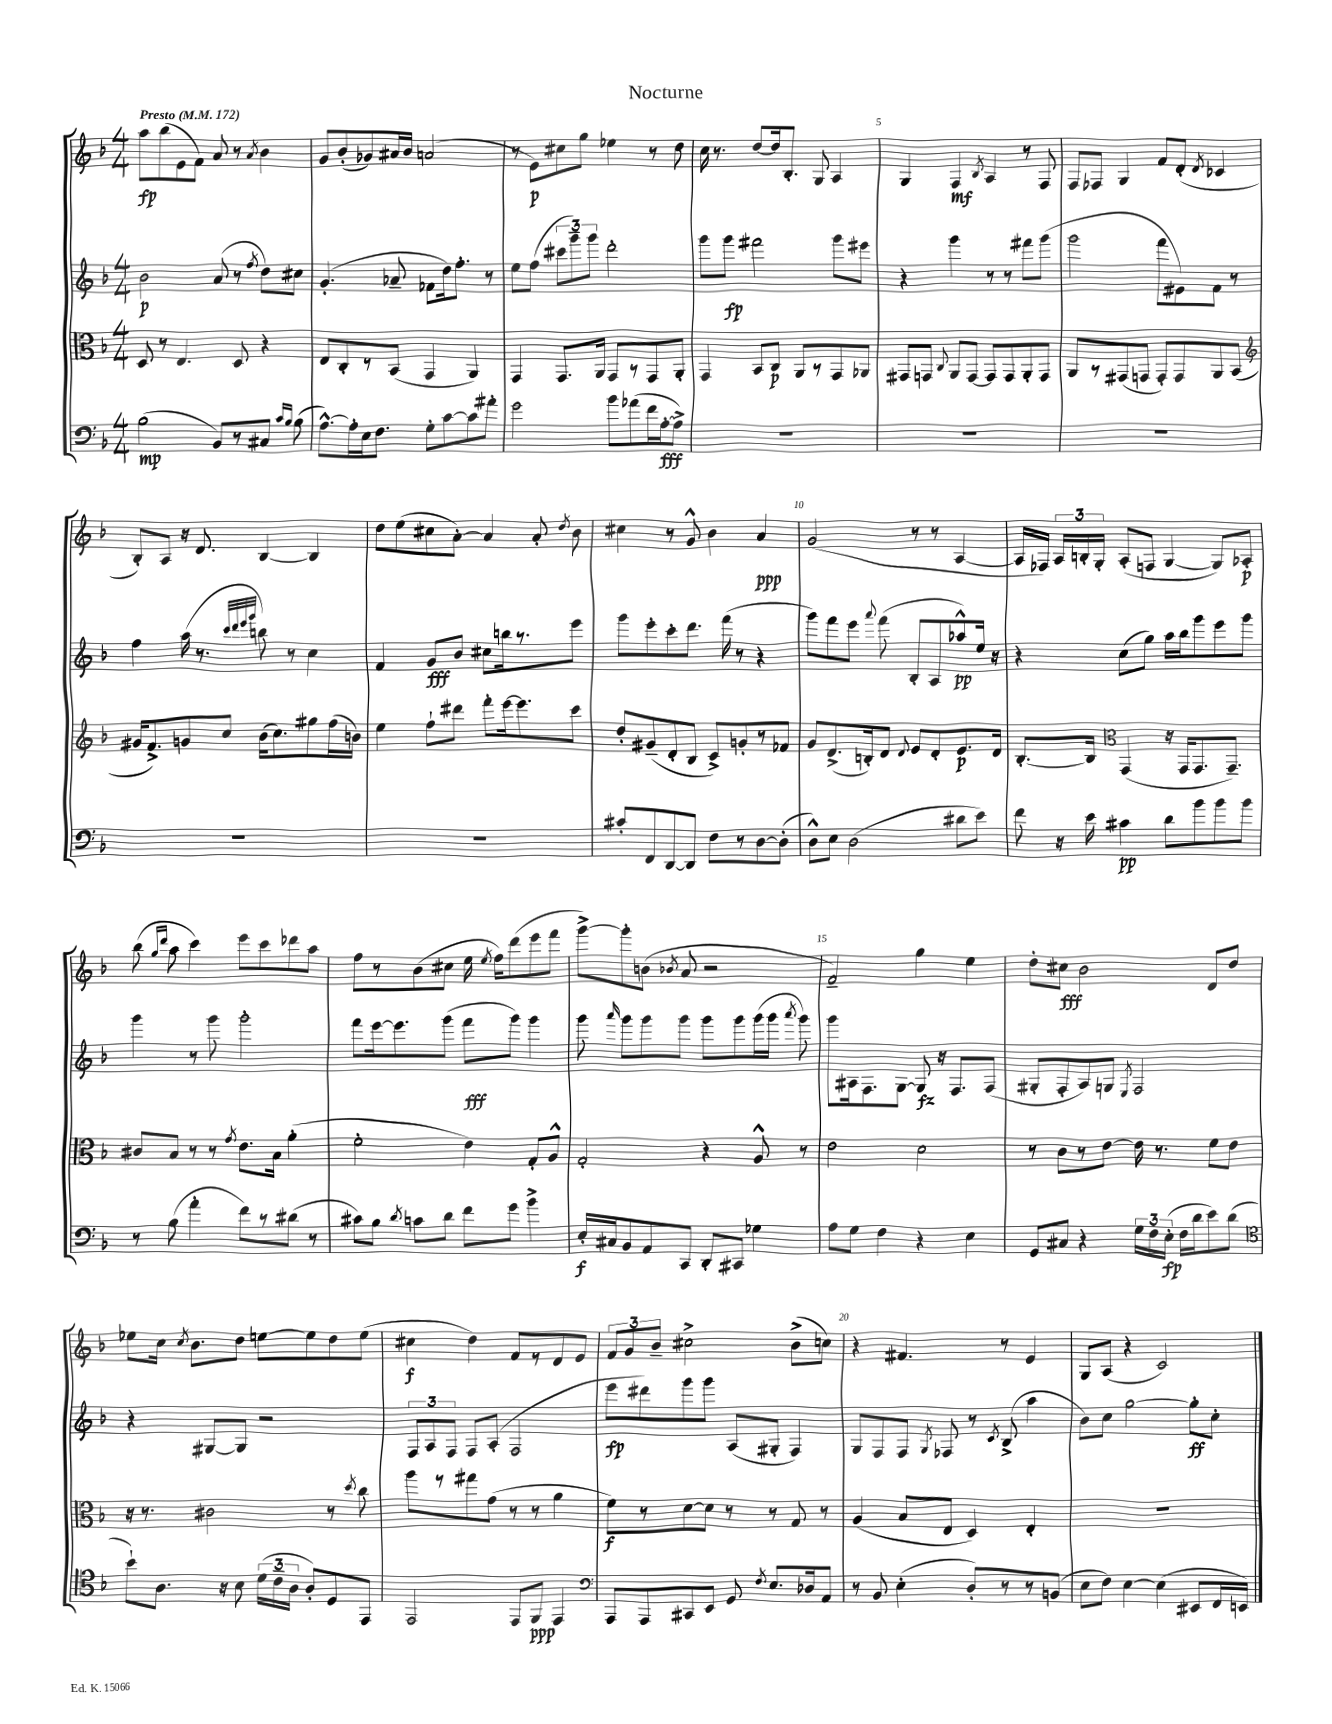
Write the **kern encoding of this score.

**kern	**kern	**kern	**kern
*staff4	*staff3	*staff2	*staff1
*clefF4	*clefC3	*clefG2	*clefG2
*k[b-]	*k[b-]	*k[b-]	*k[b-]
*M4/4	*M4/4	*M4/4	*M4/4
*MM172	*MM172	*MM172	*MM172
(2B-	8D	2b-	8aa
.	8r	.	(8bb-
.	4.E	.	8e
.	.	.	8f)
8BB-)	.	(8a	8a
8r	8D	8r	8r
.	.	8qff	8qa
8C#	4r	8dd)	4b-
16qqc	.	.	.
16qqB-	.	.	.
(8B-	.	8cc#	.
=	=	=	=
[8.A^^)	8E	(4.g'	8g
.	8C'	.	(8b-'
16A']	.	.	.
16E	8r	.	8g-)
8.F	.	.	.
.	(8BB-	8a-~	16a#
.	.	.	16b-
8G'	4GG	8f-	(2a
[8c	.	16dd)	.
.	.	8.ff'	.
8c]	4AA)	.	.
8a#'	.	8r	.
=	=	=	=
2g	4GG	8ee	8r
.	.	(8ff	8e)
.	8.GG	12ccc#	8cc#
.	.	12ggg~)	.
.	.	.	8gg
.	.	12ggg	.
.	16AA	.	.
8b-	8GG	2ddd'	4ee-
(8a-	8r	.	.
16f	8GG	.	8r
[16A'	.	.	.
8A^])	8AA'	.	8dd
=	=	=	=
1r	4GG	8ggg	16cc
.	.	.	8.r
.	.	8ggg	.
.	8BB-	2fff#	[8dd
.	8C	.	16dd]
.	.	.	8.B-'
.	8AA	.	.
.	8r	.	8G
.	8GG	8ggg	4A
.	8AA-	8eee#	.
=	=	=	=
1r	8GG#	4r	4G
.	8GG	.	.
.	8qqC	.	.
.	8AA	4ggg	4F
.	[8GG	.	.
.	.	.	8qB-
.	8GG]	8r	4A
.	8GG	8r	.
.	8AA'	8fff#	8r
.	8GG	(8ggg	8F
=	=	=	=
1r	8AA	2ggg	8F
.	8r	.	8F-
.	(8GG#	.	4G
.	8GG	.	.
.	8GG')	8fff	8f
.	8GG	8e#)	(8d'
.	.	.	8qd
.	8AA	8f	4c-
.	(8BB-	8r	.
=	=	=	=
*	*clefG2	*	*
1r	16g#	4ff	8B-')
.	8.f^)	.	.
.	.	.	8A
.	8g	(16aa	16r
.	.	8.r	8.d
.	8cc	.	.
.	.	32qqccc	.
.	.	32qqddd	.
.	.	32qqeee	.
.	.	32qqggg	.
.	(16b-	8bb)	[4B-
.	8.cc)	.	.
.	.	8r	.
.	8gg#	4cc	4B-]
.	(16ff	.	.
.	16b)	.	.
=	=	=	=
1r	4ee	4f	8dd
.	.	.	(8ee
.	8ff`	8g	8cc#
.	8ddd#	8b-	[8a')
.	8fff'	8cc#	4a]
.	[16eee	16bb	.
.	8.eee]	8.r	.
.	.	.	8a'
.	.	.	8qdd
.	8ccc	8eee	8b-
=	=	=	=
8c#'	8dd'	8ggg	4cc#
8FF	(8g#~	8eee'	.
[8DD	8d'	8ccc'	8r
8DD]	8B-	8.ddd	8g^^
8F	8c^)	.	4b-
.	.	(16fff	.
8r	8g'	8r	.
[8D	8r	4r	4a
(8D']	8f-	.	.
=	=	=	=
8D^^)	8g	8ggg)	(2g
8E	(8.d^	8fff	.
(2D	.	8eee	.
.	16B')	.	.
.	.	8qqaaa	.
.	8d	(8fff	.
.	8qqd	.	.
.	8e	8B-'	8r
.	8d'	8A	8r
8d#	8.e	8aa-^^)	[4A
8e)	.	16ee	.
.	16d	16r	.
=	=	=	=
8f	[8.B-'	4r	16A]
.	.	.	16F-)
16r	.	.	24A
.	.	.	24B'
16e	16B-]	.	.
.	.	.	24G'
*	*clefC3	*	*
4c#	(4GG	(8cc	(8A'
.	.	8gg)	8F
8d	16r	16aa	[4G
.	16GG	16bb-	.
8b-	8.GG	8ggg	.
8b-	.	8eee	8G])
.	8.GG~)	.	.
8b-	.	8ggg	8A-'
=	=	=	=
8r	8c#	4ggg	(8bb-
.	.	.	16qqgg
.	.	.	16qqddd
(8B-	8B-	.	8aa
4a'	8r	8r	4ccc)
.	8r	8ggg	.
.	8qg	.	.
8f)	8.e	2ggg'	8eee
8r	.	.	8ccc
.	16B-	.	.
(8d#	(4a'	.	8ddd-
8r	.	.	8aa
=	=	=	=
8c#)	2f'	8fff	8ff
8B-	.	[16eee	8r
.	.	8.eee]	.
8qd	.	.	.
8c	.	.	(8b-
8d	.	(8ggg	8cc#
8f	4e)	8fff	16ee
.	.	.	8qee
.	.	.	16ff)
8g	.	8ggg)	(8ddd
4b-^	8G'	4ggg	8eee
.	8A^^	.	8fff
=	=	=	=
16E'	2G'	8ggg	[8ggg^)
16C#	.	.	.
.	.	16qqaaa	.
8BB-	.	8ggg	8ggg']
8AA	.	8ggg	(8b
.	.	.	8qb-
8CC	.	8ggg	8a
8DD'	4r	8ggg	2r
8CC#	.	8ggg	.
4G-	8A^^	(16ggg	.
.	.	16ggg	.
.	.	8qaaa	.
.	8r	8ggg)	.
=	=	=	=
8A	2e	8ggg	2f~)
8G	.	16A#	.
.	.	8.F	.
4F	.	.	.
.	.	[8G	.
4r	2d	8G]	4gg
.	.	16r	.
.	.	8.F	.
4E	.	.	4ee
.	.	(8F	.
=	=	=	=
8GG	8r	8G#'	8dd'
8C#	8c	8F'	8cc#
4r	8r	8A)	2b-
.	[8e	8G	.
.	.	8qE	.
24G	16e]	2F	.
24F	.	.	.
.	8.r	.	.
(24E'	.	.	.
16F	.	.	.
16d	.	.	.
8e)	8f	.	8d
(8d	8e	.	8dd
=	=	=	=
*clefC4	*	*	*
8b-`)	16r	4r	8ee-
.	8.r	.	.
8.A	.	.	16cc
.	.	.	8qcc
.	.	.	8.b-
.	2c#	[8G#	.
16r	.	.	.
8B-	.	8G#]	8dd
(24d	.	2r	[8ee
24c~	.	.	.
24A	.	.	.
8A')	.	.	8ee]
8D	8r	.	8dd
.	8qdd	.	.
8EE	8cc	.	(8ee
=	=	=	=
2EE	8aa	12F	4cc#
.	.	12A	.
.	8r	.	.
.	.	12F	.
.	8gg#	8F	4dd)
.	(8g	(8A'	.
8EE	8r	2F	8f
8FF	8r	.	8r
4EE	4a	.	8d
.	.	.	8e
=	=	=	=
*clefF4	*	*	*
8AAA	8f)	8eee	12f
.	.	.	12g
8AAA	8r	8ddd#)	.
.	.	.	12b-~
8CC#	[8d	8ggg	2cc#^
8EE	8d]	8ggg	.
8GG	8r	(8A	.
8qF	.	.	.
8.E	8r	8G#'	.
.	8G	4F)	(8b-^
16D-	.	.	.
8AA	8r	.	8cc)
=	=	=	=
8r	(4A	8G	4r
8BB-	.	8F	.
(4E'	8B-	8F	4.f#
.	.	8qG	.
.	8E	8F-	.
8D')	4D)	8r	.
.	.	8qc	.
8r	.	(8B-^	8r
8r	4E'	4aa	4e
(8BB	.	.	.
=	=	=	=
8E	1r	8b-)	8G
8F)	.	8cc	(8A
[4E	.	[2gg	4r
(4E]	.	.	2c)
8EE#	.	8gg']	.
16FF	.	8cc'	.
16EE)	.	.	.
==	==	==	==
*-	*-	*-	*-
